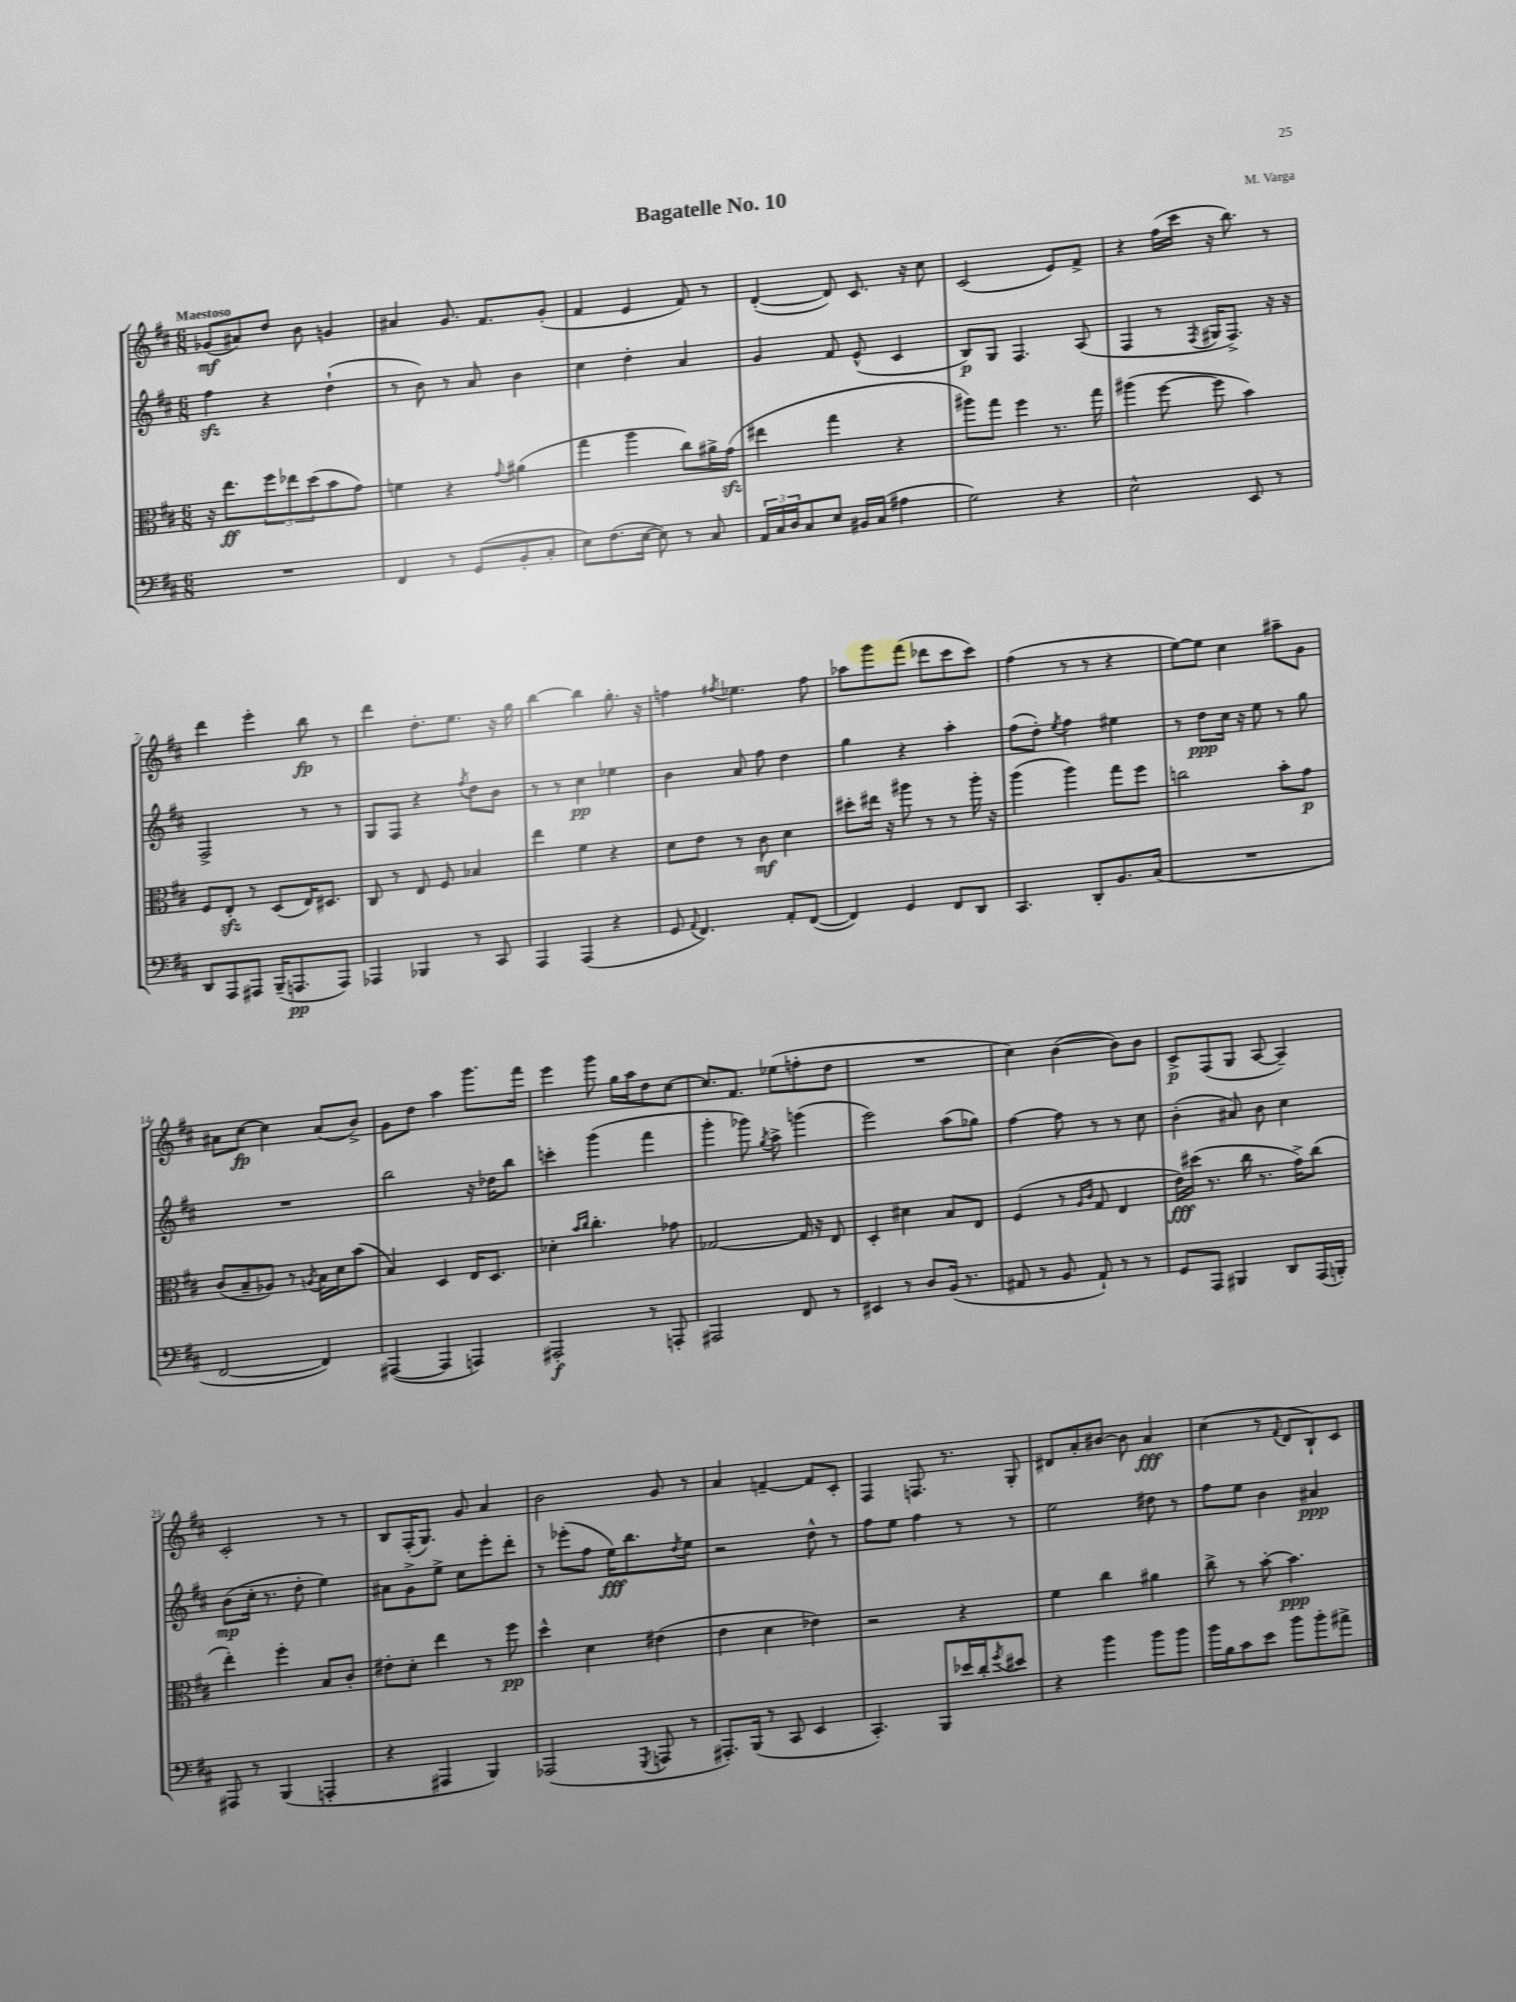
\header { title = "Bagatelle No. 10" composer = "M. Varga" }
<<
\new StaffGroup <<
\new Staff = "s0" {
    \clef treble \key d \major \numericTimeSignature \time 6/8 \tempo "Maestoso"
    ges'8\mf( ais'8) d''8 b'8 g'4 |
    ais'4 g'8. fis'8. g'8-.( |
    fis'4 e'4 fis'8) r8 |
    d'4~-.( d'8) cis'8. r16 cis''8 |
    cis'2( e'8) fis'8-> |
    r4 fis''16( cis'''16 r16 b''8.) r8 |
    d'''4 e'''4-. b''8\fp r8 |
    d'''4 d''8.-. e''8. r16 g''16 |
    b''4~ b''4 g''8.-. r16 |
    f''4 \acciaccatura { fis''8 } ees''4. fis''8 |
    aes''8 g'''8 fis'''8( des'''8 cis'''8 cis'''8) |
    fis''4( r8 r8 r4 |
    e''8~) e''8 cis''4 ais''8-- g'8 |
    ais'8 cis''8~\fp cis''4 ais'8( b'8->) |
    g'8 d''8 a''4 g'''8. fis'''16 |
    e'''4 g'''8 g''16 a''16 d''8 cis''8~ |
    cis''8. fis'8. ees''8( f''8-. d''8 |
    R2. |
    cis''4) b'4~( b'8) b'8 |
    cis'8->\p fis8( g8 a8~ a4--) |
    cis'2-. r8 r8 |
    b8 fis16-.( g8.) g'8 a'4 |
    b'2 g'8 r8 |
    a'4 f'4~-- f'8 cis'8-. |
    fis4 f8. r8. g8-. |
    dis'8 a'8-. bis'8~ bis'8 a'4\fff |
    cis''4( r8 \appoggiatura { fis'8 } d'8 b8-!) cis'8 \bar "|." |
}
\new Staff = "s1" {
    \clef treble \key d \major \numericTimeSignature \time 6/8
    fis''4\sfz r4 d''4-!( |
    r8 b'8) r8 a'8 b'4 |
    cis''4 d''4-. a'4 |
    g'4 fis'8 e'8-^( cis'4 |
    b8\p) g8 fis4. a8( |
    fis4 r8 \acciaccatura { fis8 } gis16 fis8.->) r16 r16 |
    fis2-> r8 r8 |
    g8 fis8 r4 \acciaccatura { fis''8 } d''8 b'8 |
    r8 r8 cis''4\pp ees''4 |
    b'4 a'8 fis''8 d''4 |
    g''4 r4 a''4-. |
    fis''8( d''8-.) \acciaccatura { e''8 } fis''4 eis''4 |
    r8 d''8\ppp cis''16 r16 e''8 r8 g''8 |
    R2. |
    b''2 r16 des''16 b''8 |
    c'''4-. g'''4( fis'''4 |
    g'''4-. ges'''8) \acciaccatura { g''8 } a''8-> g'''4( |
    e'''2) a''8( ges''8) |
    fis''4~ fis''8 r8 r8 cis''8 |
    b'4-.( ais'8) b'8 cis''4 |
    b'8\mp( cis''16-. r8. d''8-. e''4) |
    ais'8 g'8-> e''8-> cis''8 e'''8-. d'''8-. |
    r8 ees'''8-.( fis''8 e''16\fff) b''8. \acciaccatura { d''8 } e''8 |
    r2 d''8-^ r8 |
    fis''8 e''8 fis''4 r8 r8 |
    e''2 dis''8 r8 |
    fis''8 e''8 b'4 ais'4\ppp \bar "|." |
}
\new Staff = "s2" {
    \clef alto \key d \major \numericTimeSignature \time 6/8
    r16 e''8.\ff \tuplet 3/2 { fis''8 ees''8 d''8( } b'8 g'8) |
    f'4 r4 \appoggiatura { g'8 } ais'4( |
    g''4 a''4 cis''8) ais'16-> g'16\sfz( |
    eis''4 g''4 r4 |
    ais''8) g''8 fis''4 r8. g''16 |
    ais''4( fis''8~ fis''8 b'4) |
    fis8 e8-.\sfz r8 d8( e16) dis8. |
    cis8 r8 e8 fis8 bes4 |
    e''4 fis'4 r4 |
    d'8 e'8 r8 cis'8\mf d'4 |
    dis''8-. eis''16 r16 ais''8 r8 r8 ais''16-. r16 |
    a''4( a''4) g''8 fis''8 |
    c''2 b'8-. g'8\p |
    cis'8( b8-- aes8) r8 \acciaccatura { a8 } b16 d'16 b'8( |
    b4) d4 e16 d8. |
    des'4-. \grace { b'16 cis''16 } cis''4.-. ges'8 |
    ges2~ ges16 r16 e8 |
    d4-. dis'4 b8 e8 |
    fis4( r8 \grace { a16 cis'16 } g8 e4 |
    e'16\fff) dis''16( r8. cis''16 r8. g'16->) cis''8( |
    e''4-.) fis''4-. b8 cis'8-. |
    eis'8-. d'8-. e''4 r8 fis''8\pp |
    d''4-^ d'4 eis'4( |
    e'4 d'4 ees'4) |
    r2 r4 |
    fis'4 cis''4 ais'4 |
    cis''8-> r8 b'8~-. b'4.\ppp \bar "|." |
}
\new Staff = "s3" {
    \clef bass \key d \major \numericTimeSignature \time 6/8
    R2. |
    fis,4 r8 g,8( b,8-. cis8-. |
    e8) fis8.( e16~ e8) r8 cis8 |
    \tuplet 3/2 { a,16 cis16 d16 } cis8 e8 bis,16 cis16( ais4 |
    g2) r4 |
    e2-^ e,8 r8 |
    d,8 a,,8 ais,,8 b,,16--( a,,8.\pp a,,8) |
    aes,,4 bes,,4 r8 cis,8 |
    a,,4 a,,4( r4 |
    g,8 \appoggiatura { a,8 } fis,4.) a,8-. fis,8~( |
    fis,4) g,4 fis,8 d,8 |
    cis,4. d,8-. b,8. cis16( |
    R2. |
    fis,2~ fis,4) |
    ais,,4~( ais,,4 a,,4) |
    ais,,2-.\f r8 a,,8-. |
    ais,,2 fis,8 r8 |
    eis,4 r8 d8 b,16( r8. |
    ais,8 r8 b,8 ais,8-!) r8 r8 |
    g,8 a,,8 bis,,4 d,8 a,,16( b,,16-.) |
    ais,,8 r8 b,,4( a,,4-. |
    r4 ais,,4 b,,4) |
    aes,,2( \acciaccatura { g,,8 } a,,8 r8 |
    ais,,8.-.) b,,16( r8 cis,8 e,4 |
    cis,4.-.) b,,8 ees'16 d'16-. \acciaccatura { g'8 } eis'8 |
    r4 b'4 b'8 b'8 |
    b'16 b16 cis'8 e'8 b'8 b'8-. ais'8-> \bar "|." |
}
>>
>>
